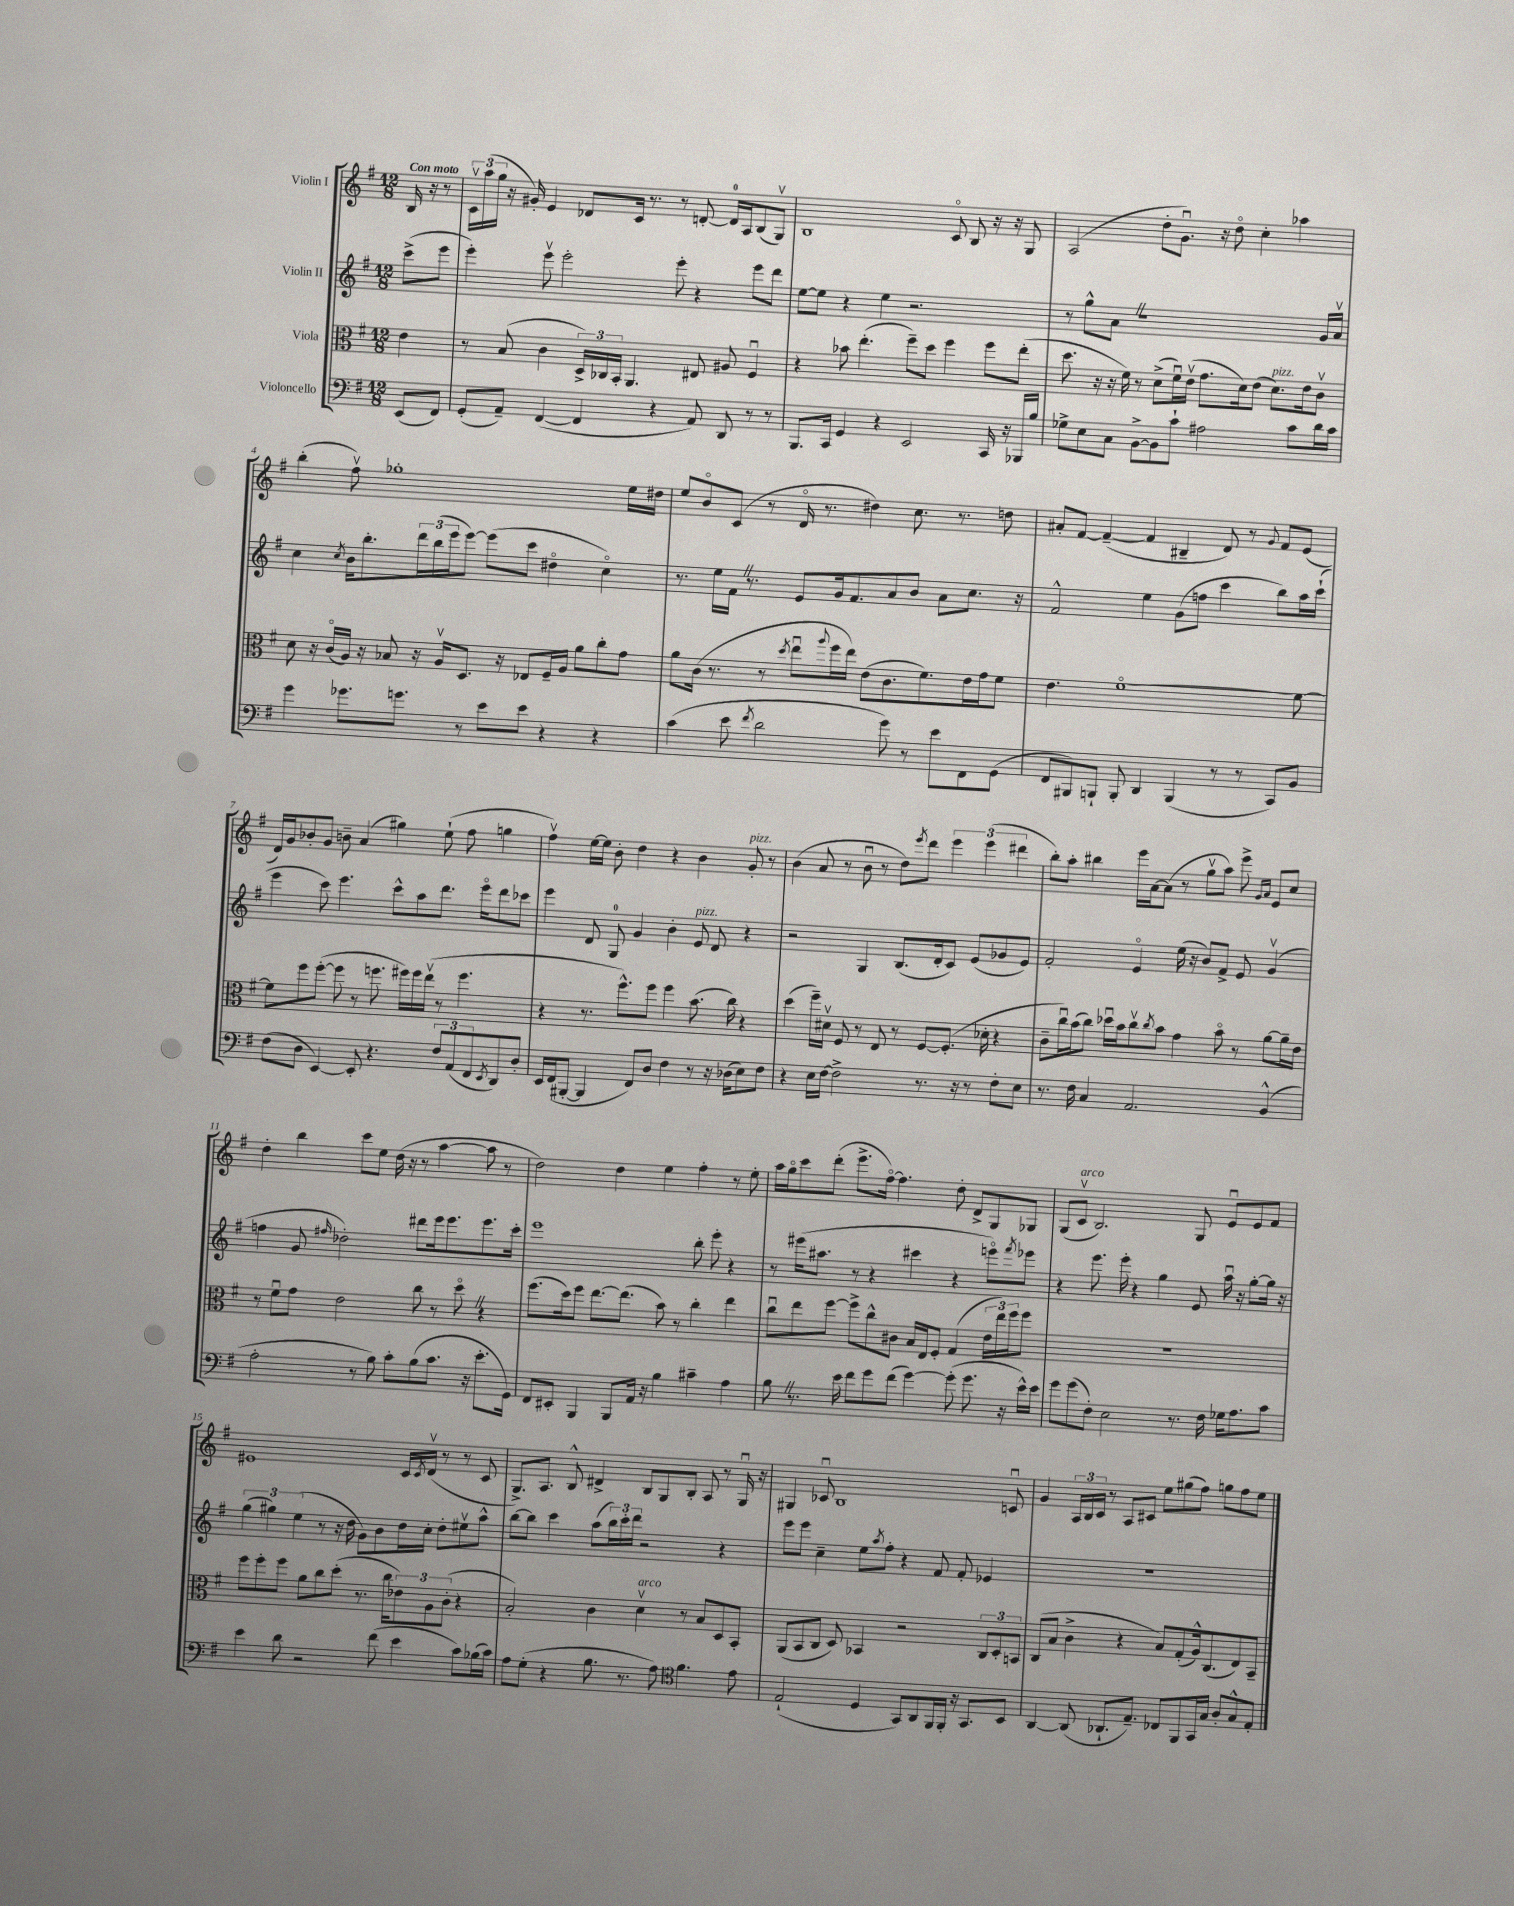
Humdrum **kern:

**kern	**kern	**kern	**kern
*staff4	*staff3	*staff2	*staff1
*clefF4	*clefC3	*clefG2	*clefG2
*k[f#]	*k[f#]	*k[f#]	*k[f#]
*M12/8	*M12/8	*M12/8	*M12/8
(8EE	4e	(8ccc^	16B
.	.	.	16r
8FF#)	.	8eee	8r
=	=	=	=
(8GG'	8r	4eee')	24cv
.	.	.	(24aa
.	.	.	24gg
8AA~)	(8B	.	16r
.	.	.	16g#')
([4FF#	4c	8eeev	4e
.	.	2eee'	.
4FF#]	24D^)	.	8d-
.	24C-	.	.
.	24BB'	.	.
.	4.AA	.	16c
.	.	.	8.r
4r	.	.	.
.	.	8eee'	8r
8AA)	8E#	4r	[8d'
8DD	8A#	.	16d]
.	.	.	16A
8r	4F#u	8eee	(8B
8r	.	8ddd	8Gv)
=	=	=	=
8.BBB	4r	[8ee	1B
.	.	8ee]	.
16CC	.	.	.
4GG	8b-	4r	.
.	(4.ee'	.	.
4r	.	4ee	.
2EE	8ff#~)	2.r	.
.	8dd	.	.
.	4ff#	.	8co
.	.	.	8B
16CC	8ff#	.	16r
16r	.	.	16r
16BBB-	(8ee'	.	8G
16B	.	.	.
=	=	=	=
8G-^	8.dd	8r	(2A
8E	.	8gg^^	.
.	16r	.	.
8C	16r	8a	.
.	16f#)	.	.
[8BB^	8r	1r	.
8BB]	(8d^	.	8dd'
8c`	16f#u)	.	8.gu)
.	(16ev	.	.
2A#	8.g	.	.
.	.	.	16r
.	.	.	8ddo
.	16d)	.	.
.	(8e	.	4cc'
.	8.d)	.	.
8c	.	.	4aa-
.	16e	.	.
16d	8cv	16g	.
16c	.	16av	.
=	=	=	=
4g	8d	4cc	(4bb'
.	16r	.	.
.	(16co	.	.
.	.	8qcc	.
8.g-	16A)	16b	8ff#v)
.	16r	8.bb'	.
.	8B-	.	1gg-'
8.g	.	.	.
.	16r	24ddd	.
.	.	(24bb	.
.	16Av	.	.
.	.	24eee	.
8r	8.D	[8eee)	.
8e	.	(8eee]	.
.	16r	.	.
8e	8E-	8ccc	.
4r	16F#~	4dd#o	.
.	16A	.	.
.	8a	.	.
4r	8cc'	4cco)	.
.	8g	.	16ee
.	.	.	16dd#
=	=	=	=
(4c	8a	8.r	8ee
.	(16c	.	8bo
.	8.r	16ee	.
8e	.	16f#	(8c
.	.	8.r	.
8qf#	.	.	.
2d	8r	.	8r
.	8qdd	.	.
.	8eeu	8e	16do
.	.	.	8.r
.	8qqaa	.	.
.	16ff#	16g	.
.	16ee)	8.f#	.
.	(8e	.	4dd#)
8g)	8.c	8a	.
8r	.	8b	8.cc
.	8.f#)	.	.
8e	.	8a	.
.	.	.	8.r
8FF#	16e	8.cc	.
.	16g	.	.
(8GG	8f#	.	8dd
.	.	16r	.
=	=	=	=
8FF#	4.e	2f#^^	8a#'
8BBB#)	.	.	[8f#
8BBB`	.	.	(4f#~_
8BBB'	[1f#o	.	.
4DD	.	4ee	4f#]
(4BBB	.	(8g	4B#~
.	.	8ff	.
8r	.	4ccc	8d)
8r	.	.	8r
.	.	.	8qqg
8CC)	.	8bb)	8f#
8BB	8f#_	16aa	(8e
.	.	(16ccc`	.
=	=	=	=
(8F#	8f#]	4eee	16d)
.	.	.	16g
8D	8ff#	.	8b-'
[4EE)	([8ff#'	8ccc)	8g
.	8ff#]	4.eee	8b~
8EE']	8r	.	(4a
4.r	8.ff	.	.
.	.	8ccc^^	4gg#)
.	16ff#)	.	.
.	16ff#	8aa	.
.	(16eev	.	.
12F#	8r	8.ddd	(8ee`
(12AA	.	.	.
.	4.ff#	.	8ff#
12FF#	.	.	.
.	.	16eeeo	.
8qEE	.	.	.
8DD)	.	8ddd	4gg
8D'	.	8ccc-	.
=	=	=	=
16EE	4r	4eee	4ff#v)
(16FF#	.	.	.
[8BBB#'	.	.	.
4BBB#]	8.r	8d	[16ee
.	.	.	16ee]
.	.	8G	8b'
.	8.ff#^^)	.	.
8FF#)	.	4g	4dd
8D	8ff#	.	.
4F#	4ff#	4b'	4r
8r	(8.b	8e	4b
16r	.	8d	.
(16D-	16cc)	.	.
8E)	4r	4r	8g'
8F#	.	.	8r
=	=	=	=
4r	(4dd	2r	(4b
16E	16ff#~)	.	8a
[16F#	16d#v	.	.
2F#^]	8F#	.	8r
.	8r	4G	8bu
.	8E	.	8r
.	8r	(8.B	8dd)
.	.	.	8qeee
8.r	[8F#	.	8ddd
.	.	16d'	.
.	(8.F#']	8c)	6eee
16r	.	.	.
8r	.	(8e	.
.	.	.	(6eee
.	16d-'	.	.
8F#'	4r	8g-	.
.	.	.	6ddd#
8E	.	8e)	.
=	=	=	=
8.r	8c~	2f#'	8bb')
.	16ccu)	.	8aa'
16F#	(16b	.	.
4C	8cc)	.	4bb#
.	16dd-u	.	.
.	16b	.	.
2.AA	8ccv	4eo	16eee
.	.	.	[16a
.	8qcc	.	.
.	8b	.	(8a]
.	4g	(16ee	8r
.	.	16r	.
.	.	8b)	8ggv
.	8bo	8f#^	8aa)
.	8r	8e	8eee^
.	.	.	16qqg
.	.	.	16qqa
(4BB^^	[8a	(4gv	8e
.	16a~]	.	8cc
.	16e	.	.
=	=	=	=
2A'	8r	4ff	4dd'
.	8f#u	.	.
.	8g	8g	4bb
.	.	16qqff#	.
.	2e	2dd-')	.
8r	.	.	8ccc
8B)	.	.	8ee
8c'	.	.	(16dd
.	.	.	16r
(8B	8cc	8ddd#	8r
8.c	8r	16eee	[4aa
.	.	8.eee	.
.	8ddo	.	.
16r	.	.	.
8.e'	4r	8.eee	8aa]
.	.	.	8r
16GG)	.	16ccc'	.
=	=	=	=
8FF#	(8.ff#	1eee	2dd)
8EE#'	.	.	.
.	16dd)	.	.
4BBB	8ff#	.	.
.	[8.ee	.	.
8BBB	.	.	4dd
.	(8.ee]	.	.
16AA	.	.	.
16r	.	.	.
4B	8b)	.	4ee
.	8r	.	.
4c#~	4cc'	8bb'	4ff#'
.	.	8eee'	.
4A	4ee	4r	8r
.	.	.	8ee'
=	=	=	=
8B	8ccu	8r	16aa
.	.	.	16ggo
8.r	8ee	(16eee#	8ccc
.	.	8.aa#	.
.	[8ff#	.	(8ddd'
16e	.	.	.
8f#	8ff#^]	8r	8.eee^
8g	8cc^^	4r	.
.	.	.	[16ff#o)
(8f#	8c#	.	4.ff#]
[4g)	16B	4ccc#	.
.	16E	.	.
.	8F#'	.	.
(8g']	(4G	4r	8dd'
8.g	.	.	8d^
.	24e	8eeeo)	8G
.	24ee)	.	.
16r	.	.	.
.	24ff#	.	.
.	.	8qfff#	.
16e^^)	8ff#	8eee-	8G-
16e	.	.	.
=	=	=	=
8g	1.r	4r	(8G
(8g	.	.	8cv
8F#')	.	8.eee	2.B)
2E	.	.	.
.	.	16eee'	.
.	.	4r	.
.	.	4gg	.
8.r	.	.	.
.	.	8e	8G
16F#	.	.	.
16G-	.	16aau	8eu
8.A	.	16r	.
.	.	[8gg'	8e
8c	.	16gg]	8f#
.	.	16r	.
=	=	=	=
4e	8ff#	(6gg	1e#
.	8ff#'	.	.
.	.	6gg#)	.
8d	8ff#	.	.
.	.	(6ee	.
2r	8a	.	.
.	8cc	8r	.
.	(8dd'	16r	.
.	.	16dd	.
.	8.r	8g)	.
(8f#	.	8b	.
.	16cc	.	.
4e	12e-)	16dd	16c
.	.	.	8qc
.	.	16cc'	(16dv
.	12A	.	.
.	.	8dd'	8r
.	(12c'	.	.
8c)	4r	8ee#v	8r
(16B-	.	8aa^^	8c
16c)	.	.	.
=	=	=	=
8A	2B')	[8bb	8.G^)
(8G'	.	8bb]	.
.	.	.	8.A
4r	.	4ccc	.
.	.	.	8B^^
8.B	4c	(8aa	4d#^
.	.	24bb)	.
.	.	24ccc'	.
8.r	.	.	.
.	.	24ddd	.
.	4dv	2r	8B
8A)	.	.	8G
*clefC4	*	*	*
4.f#	8r	.	8B'
.	8B	.	8A
.	8D	4r	8r
8e	8BB'	.	16Gu
.	.	.	16r
=	=	=	=
(2E`	(8AA	8eee	4G#
.	8BB	8eee	.
.	8C	4cc~	8c-u
.	8D)	.	1B
4D	4BB-	8ee	.
.	.	8qaa	.
.	.	8ff#'	.
8GG)	2r	4r	.
8AA	.	.	.
16FF#	.	8f#	.
16FF#'	.	.	.
16r	.	8f#'	.
8.GG	.	.	.
.	12C	4e-	.
.	12D'	.	.
8BB	.	.	8cu
.	12BB	.	.
=	=	=	=
[4AA	(8C	1.r	4g
.	8B	.	.
(8AA]	4c^	.	24A
.	.	.	24B
.	.	.	24c
8.AA-`	.	.	8r
.	4r	.	8A
8.E~)	.	.	.
.	.	.	8c#
8C-	8B)	.	8ee
8FF#	(8G'	.	(8gg#
16GG	16A^^)	.	8ff#)
16G	(8.C	.	.
8A'	.	.	8gg
8G^^	8E)	.	8ff#
8E'	8BB~	.	8ee
==	==	==	==
*-	*-	*-	*-
